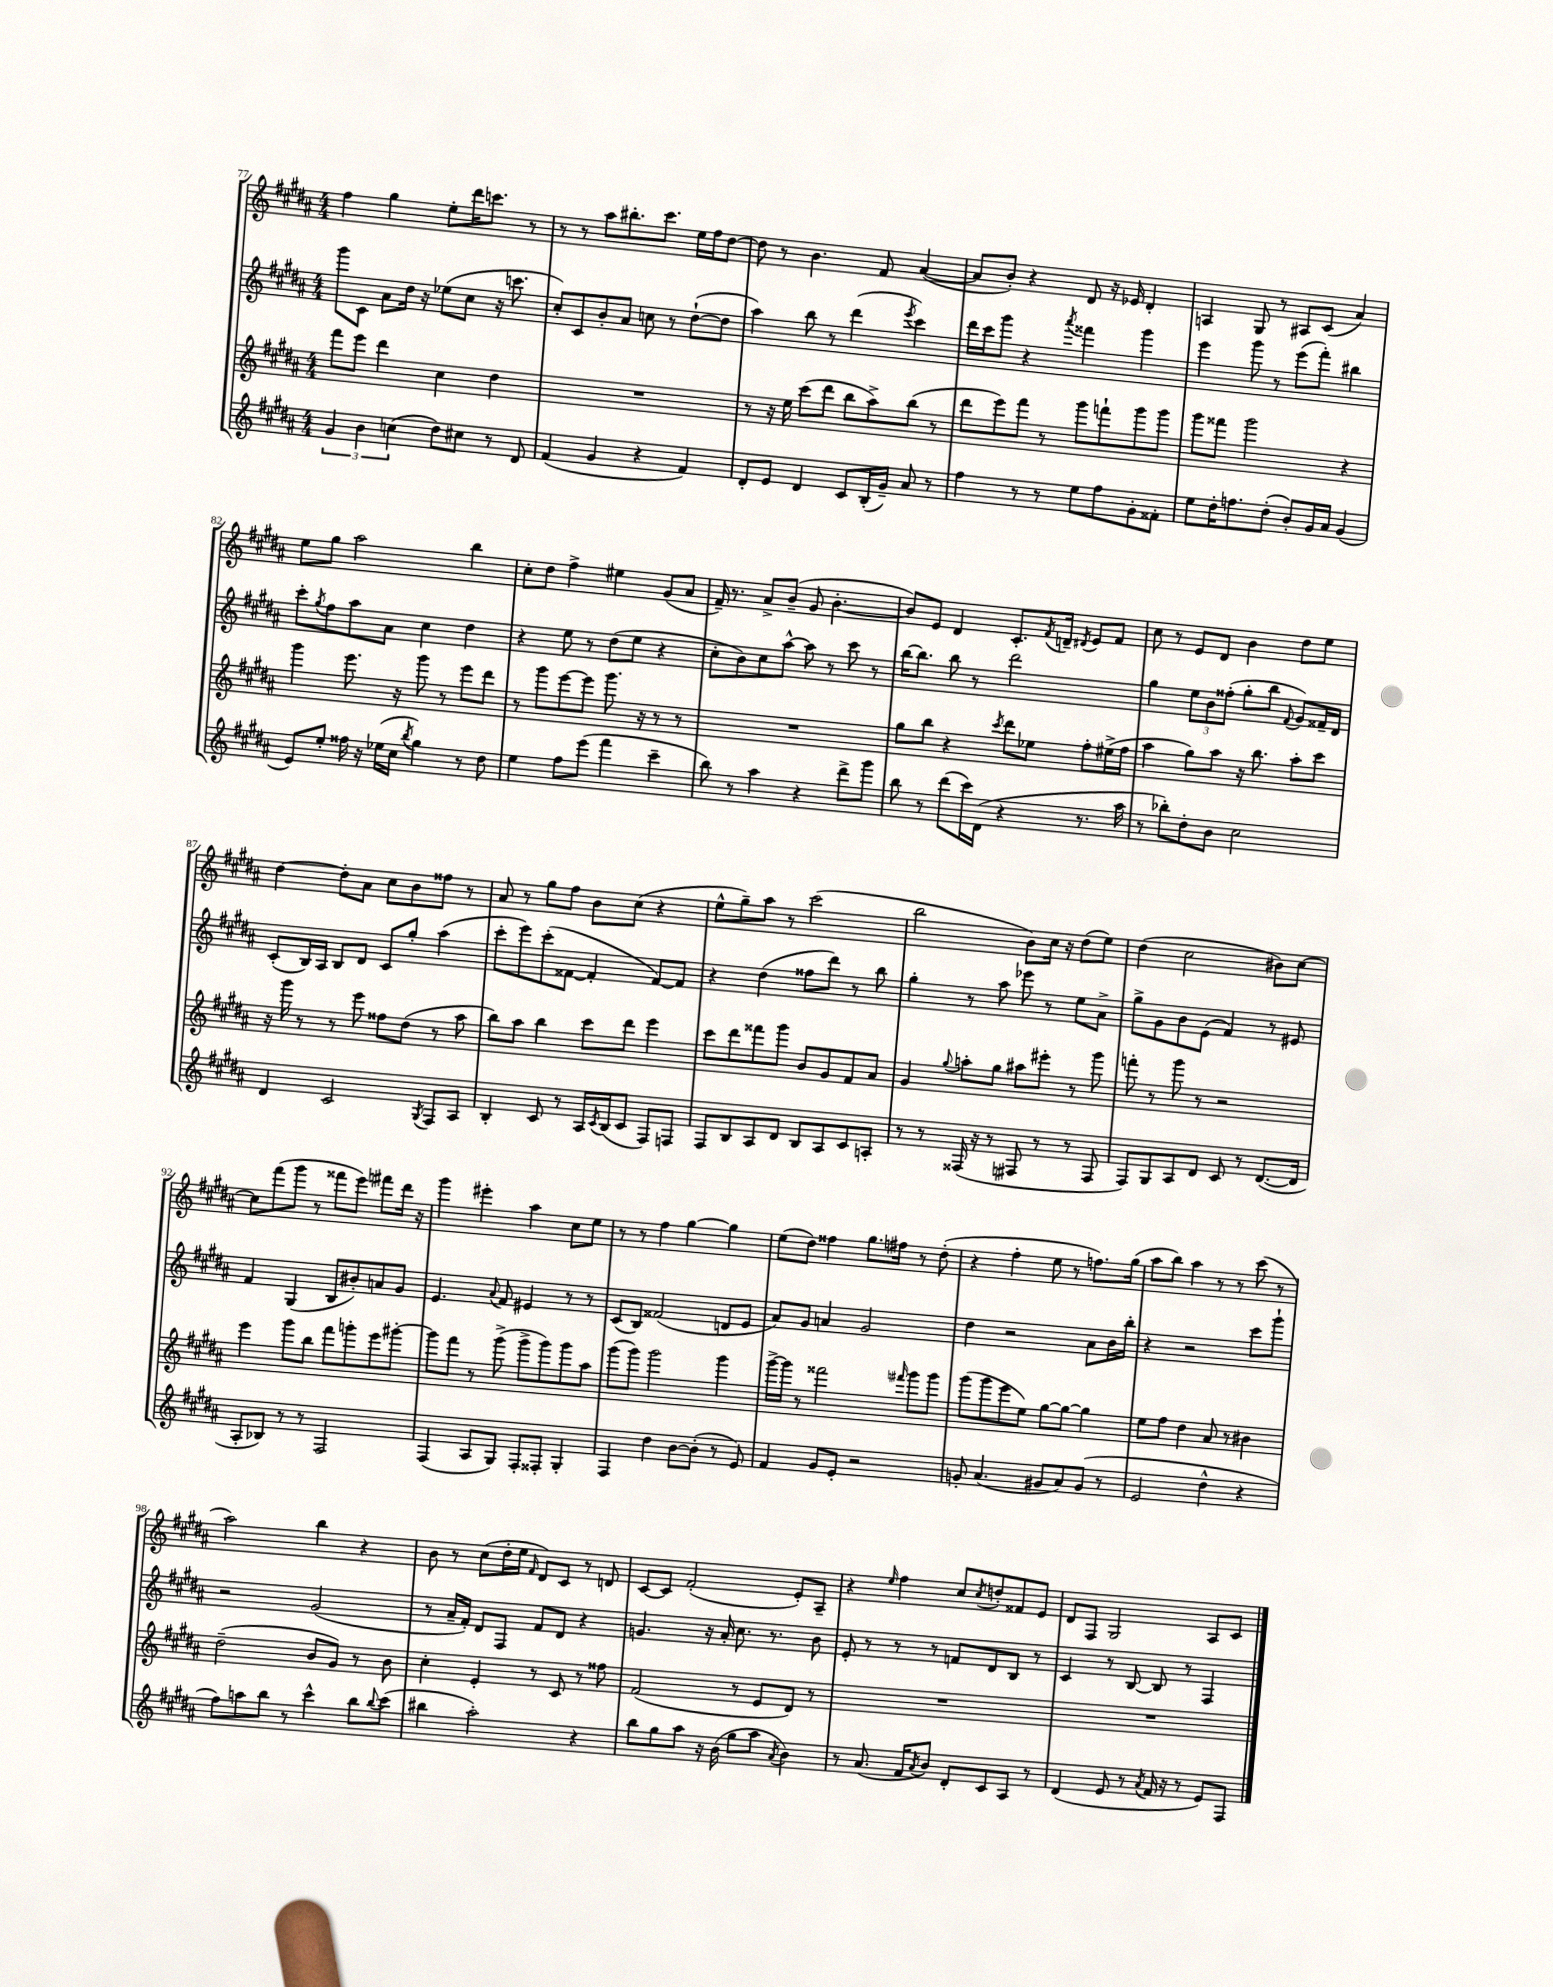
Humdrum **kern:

**kern	**kern	**kern	**kern
*part4	*part3	*part2	*part1
*staff4	*staff3	*staff2	*staff1
*clefG2	*clefG2	*clefG2	*clefG2
*k[f#c#g#d#a#]	*k[f#c#g#d#a#]	*k[f#c#g#d#a#]	*k[f#c#g#d#a#]
*M4/4	*M4/4	*M4/4	*M4/4
=77	=77	=77	=77
6g#/	8fff#\L	8ggg#\L	4ff#\
.	8eee\J	8c#\J	.
6b\	.	.	.
.	4ddd#\	8a#\L	4gg#\
(6ccn\	.	.	.
.	.	16dd#\Jk	.
.	.	16r	.
8dd#\L)	4cc#\	(8ee-X\L	8ee'\L
8cc#X\J	.	8cc#\J	16ddd#\K
.	.	.	8.cccn\J
8r	4dd#\	16r	.
.	.	8.cccn\	.
8d#/	.	.	8r
=78	=78	=78	=78
(4f#/	1r	8cc#'/L)	8r
.	.	8c#/	8r
4g#/	.	8b'/	8aa#\L
.	.	8a#/J	8.bb#X'\
4r	.	8ccn\	.
.	.	.	8.ccc#\J
.	.	8r	.
4f#/)	.	([8dd#`\L	16ee\LL
.	.	.	16ff#\J
.	.	8dd#\J]	[8dd#\J
=79	=79	=79	=79
8d#'/L	8r	4aa#\)	8dd#\]
8e/J	16r	.	8r
.	16ee\	.	.
4d#/	(8ccc#\L	8bb\	4.b\
.	8ddd#\J	8r	.
8c#/L	8bb\L	(4ddd#\	.
(16B'/L	8aa#^\)	.	8f#/
16g#~/JJ)	.	.	.
.	.	8qeee/	.
8a#/	(8bb\J	4ccc#\)	([4a#/
8r	8r	.	.
=80	=80	=80	=80
4ff#\	8ddd#\L	16ddd#\LL	8a#/L]
.	.	16ccc#\J	.
.	8eee\)	8ggg#\J	8b'/J)
8r	8fff#\J	4r	4r
8r	8r	.	.
.	.	8qaaa#/	.
8ee\L	8ggg#\L	4fff##X\	8d#/
8ff#\	8fffn`\	.	16r
.	.	.	16e-X/
8g#'\	8ggg#\	4ggg#\	4d#'/
8f##X'\J	8ggg#\J	.	.
=81	=81	=81	=81
8ee\L	8ggg#\L	4eee\	4An/
16dd#'\K	8fff##X\J	.	.
8.ffn\	.	.	.
.	2ggg#\	8ggg#\	8G#/
(8dd#'\J	.	8r	8r
8b'/L)	.	(8eee\L	8A#X/L
16g#/L	.	8fff#'\J)	(8c#/J
16a#/JJ	.	.	.
(4g#/	4r	4bb#X\	4a#/)
!!LO:LB:g=z
=82	=82	=82	=82
8e/L)	4ggg#\	8ccc#'\L	8ee\L
.	.	8qgg#/	.
8ee'/J	.	8ff#\	8gg#\J
16ff##X\	8.eee\	8aa#\	2aa#\
16r	.	.	.
(16ee-X\LL	.	8a#\J	.
16cc#\JJ	16r	.	.
8qbb/	.	.	.
4gg#\)	8ggg#\	4cc#\	.
.	8r	.	.
8r	8eee\L	4dd#\	4bb\
8dd#\	8ddd#\J	.	.
=83	=83	=83	=83
4ee\	8r	4r	8cc#'\L
.	8ggg#\L	.	8dd#\J
8ff#\L	[8eee\	8ee\	4ff#^\
(8eee\J	8eee\J]	8r	.
4fff#\	8.ggg#\	(8dd#\L	4ee#X\
.	.	8ee\J	.
.	16r	.	.
4ccc#~\	8r	4r	(8g#/L
.	8r	.	8a#/J
=84	=84	=84	=84
8bb\)	1r	8cc#'\L	16f#~/)
.	.	.	8.r
8r	.	8b\)	.
4aa#\	.	8cc#\	8a#^/L
.	.	[8aa#^^\J	(8b~/J
4r	.	8aa#\]	8g#/
.	.	8r	[4.b'\
8ddd#^\L	.	8ccc#\	.
8ggg#\J	.	8r	.
=85	=85	=85	=85
8bb\	8gg#\L	[16bb\KL	8b/L])
.	.	8.bb\J]	.
8r	8bb\J	.	8e/J
(8ddd#\L	4r	8bb\	4d#/
16ccc#\L)	.	8r	.
(16d#\JJ	.	.	.
.	8qccc#/	.	.
4r	8ddd#\L	2ddd#\	8.c#'/L
.	8ee-X\J	.	.
.	.	.	8qf#/
.	.	.	16dn~/Jk
.	.	.	8qd#X/
8.r	8ff#'\L	.	8e/L
.	(16ee#X^\L	.	8f#/J
16aa#\	16ff#\JJ	.	.
=86	=86	=86	=86
8r	4aa#\	4gg#\	8cc#\
8bb-X'\L)	.	.	8r
8dd#'\	8gg#\L)	12ee\L	8e/L
.	.	12b\	.
8b\J	8aa#\J	.	8d#/J
.	.	(12ff##X'\J	.
2cc#\	16r	8gg#'\L	4b\
.	8.bb\	.	.
.	.	8bb\J	.
.	.	8qqf#/	.
.	8aa#'\L	8g#/L)	8dd#\L
.	8ccc#\J	16f##X~/L	8ee\J
.	.	16d#/JJ	.
!!LO:LB:g=z
=87	=87	=87	=87
4d#/	16r	(8c#'/L	[4dd#\
.	16ggg#\	.	.
.	8r	16B/L)	.
.	.	16A#/JJ	.
2c#/	8r	8B/L	8dd#'\L]
.	8eee\	8d#/J	8a#\J
.	8ff##X\L	8c#/L	8cc#\L
.	(8dd#\J	8gg#'/J	8b\
8qG#/	.	.	.
8F#/L	8r	(4aa#\	8ff##X\J
8A#/J	8aa#\	.	8r
=88	=88	=88	=88
4B'/	8bb\L)	8ccc#'\L	8a#/
.	8aa#\J	8eee\)	8r
8c#/	4bb\	(8ccc#'\	8gg#\L
8r	.	[8f##X\J	8ff#\J
16A#/LL	8ccc#\L	4f##'/]	8b\L
8qc#/	.	.	.
(16B/J	.	.	.
8c#/J	8ddd#\J	.	(8cc#\J
8F#/L)	4eee\	[8f##/L)	4r
8Fn/J	.	8f##/J]	.
=89	=89	=89	=89
8F#/L	8ccc#\L	4r	8ee^^\L
8B/	8ddd#\	.	8gg#~\)
8A#/	8fff##X\	(4dd#\	8aa#\J
8d#/J	8ggg#\J	.	8r
8B/L	8b/L	8ff##X\L	(2ccc#\
8A#/	8g#/	8ddd#\J)	.
8c#/	8f#/	8r	.
8An'/J	8a#/J	8bb\	.
=90	=90	=90	=90
8r	4g#/	4gg#'\	2bb\
8r	.	.	.
.	8qqgg#/	.	.
(16F##X/	8aan'\L	8r	.
16r	.	.	.
8r	8gg#\J	8aa#\	.
8F#X/	8aa#X\L	8eee-X\	8b\L)
8r	8eee#X'\J	8r	16cc#\Jk
.	.	.	16r
8r	8r	8ee\L	(8dd#\L
8F#/	8ggg#\	8a#^\J	8ee\J)
=91	=91	=91	=91
8F#/L)	8fffn'\	8gg#^\L	(4dd#\
8G#/	8r	8g#\	.
8A#/	8ggg#\	8b\	2cc#\
8d#/J	8r	(8e\J	.
8c#/	2r	4f#/)	.
8r	.	.	.
([8.d#/L	.	8r	8b#X\L)
.	.	8e#X/	[8cc#\J
16d#/Jk]	.	.	.
!!LO:LB:g=z
=92	=92	=92	=92
8A#'/L	4eee\	4f#/	8cc#\L]
8B-X/J)	.	.	(8fff#\
8r	8ggg#\L	(4G#/	8ggg#\J
8r	8bb\J	.	8r
2F#/	8fff#\L	8B/L	8fff##X\L
.	8gggn'\	8b#X'/)	8eee\J)
.	8eee\	8an/	8fff#X\L
.	[8ggg#X'\J	8g#/J	16ddd#\Jk
.	.	.	16r
=93	=93	=93	=93
(4F#/	8ggg#\L]	4.e/	4ggg#\
.	8fff#\J	.	.
8A#/L	8r	.	4eee#X'\
.	.	8qqa#/	.
8G#/J)	(8ggg#^\	8f#/	.
8F#'/L	8ggg#^\L	4e#X/	4aa#\
8F##X'/J	8ggg#\)	.	.
4G#'/	8ggg#\	8r	8cc#\L
.	8aa#\J	8r	8ee\J
=94	=94	=94	=94
4F#/	(8ggg#\L	(8c#/L	8r
.	8ggg#\J)	8B/J)	8r
4dd#\	2ggg#\	(2f##X/	4ff#\
[8b\L	.	.	[4gg#\
(8b'\J]	.	.	.
8r	4ggg#\	8dn/L	4gg#\]
8e/)	.	8e/J	.
=95	=95	=95	=95
4f#/	[16ggg#^\LL	8a#/L)	(8ee\L
.	16ggg#\JJ]	.	.
.	8r	8g#/J	8dd#\J)
8g#/L	2fff##X\	4an/	4ff##X\
8e'/J	.	.	.
2r	.	2g#/	8.gg#\L
.	.	.	16ff#X\Jk
.	16qqfff#X/	.	.
.	8ggg#\L	.	8r
.	8ggg#\J	.	(8dd#'\
=96	=96	=96	=96
8gn'/	(8ggg#\L	4dd#\	4r
(4.a#/	8ggg#\	.	.
.	8eee\	2r	4ff#'\
.	8ee\J)	.	.
8g#X/L	[8gg#\L	.	8ee\
8a#/)	8gg#\J_	.	8r
(8g#/J	4gg#\]	8a#\L	8.ffn\L)
8r	.	16b\L	.
.	.	16bb'\JJ	(16gg#\Jk
=97	=97	=97	=97
2e/	8ee\L	4r	8aa#\L
.	8ff#\J	.	8bb\J)
.	4dd#\	2r	4aa#\
4dd#^^\	8a#/	.	8r
.	8r	.	8r
4r	4b#X\	8ccc#\L	(8ccc#\
.	.	8ggg#`\J	8r
!!LO:LB:g=z
=98	=98	=98	=98
8ff#\L)	(2dd#~\	2r	2aa#\)
8aan\	.	.	.
8bb\J	.	.	.
8r	.	.	.
4ccc#^^\	8b/L	(2g#/	4bb\
.	8g#/J)	.	.
8bb\L	8r	.	4r
8qqbb/	.	.	.
(8ccc#\J	8b\	.	.
=99	=99	=99	=99
4bb#X\	4cc#'\	8r	8b\
.	.	16a#~/LL	8r
.	.	16f#'/JJ)	.
2aa#'\)	4e'/	8d#/L	(8cc#\L
.	.	8F#/J	16dd#'\L
.	.	.	16ee\JJ
.	.	.	16qqf#/
.	8r	8f#/L	8d#/L)
.	8c#/	8d#/J	8c#/J
4r	8r	4r	8r
.	8ff##X\	.	8dn/
=100	=100	=100	=100
8bb\L	(2f#/	4.gn/	[8c#/L
8gg#\	.	.	8c#/J]
8aa#\J	.	.	(2f#'/
16r	.	16r	.
(16b\	.	16a#'/	.
8gg#\L	8r	8.cc#\	.
8aa#\J	8e/L	.	.
.	.	8.r	.
8qa#/	.	.	.
4b\)	8d#/J)	.	8e'/L)
.	8r	8b\	8A#~/J
=101	=101	=101	=101
8r	1r	8e'/	4r
(8.a#/	.	8r	.
.	.	.	16qqee/
.	.	8r	4ff#\
16f#/KL	.	.	.
8qa#/	.	.	.
8b/J)	.	8r	.
8d#'/L	.	8fn/L	8cc#/L
.	.	.	8qcc#/
8c#/	.	8d#/	8ddn'/
8A#/J	.	8B/J	8f##X/
8r	.	8r	8e/J
=102	=102	=102	=102
(4d#/	1r	4c#/	8d#/L
.	.	.	8F#/J
8e/	.	8r	2G#/
8r	.	[8B/	.
8qa#/	.	.	.
16f#/	.	8B/]	.
16r	.	.	.
8r	.	8r	.
8e/L)	.	4F#/	8A#/L
8F#/J	.	.	8c#/J
==	==	==	==
*-	*-	*-	*-
